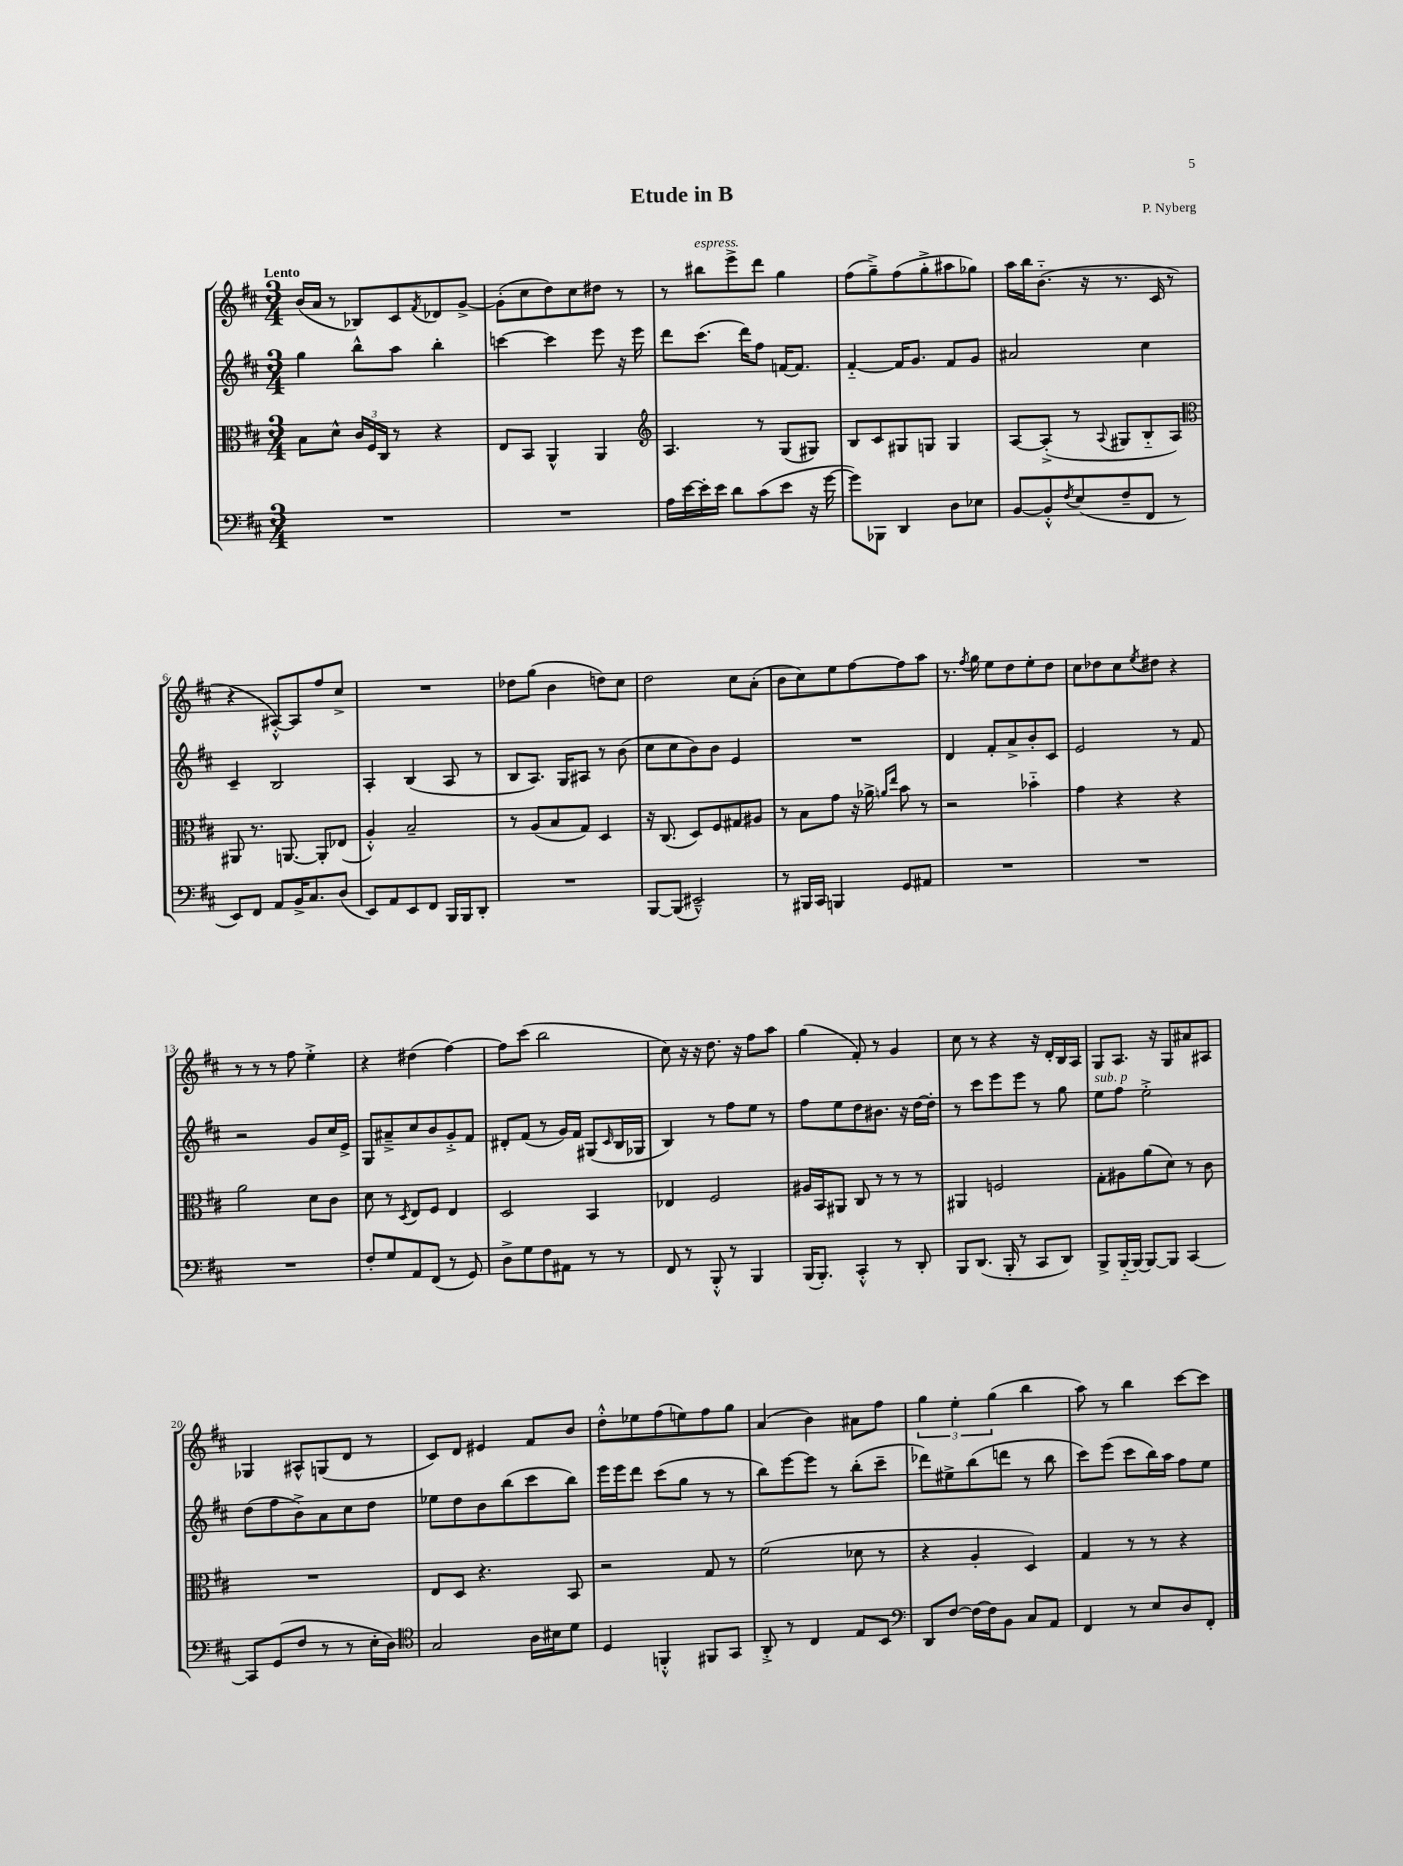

**kern	**kern	**kern	**kern
*staff4	*staff3	*staff2	*staff1
*clefF4	*clefC3	*clefG2	*clefG2
*k[f#c#]	*k[f#c#]	*k[f#c#]	*k[f#c#]
*M3/4	*M3/4	*M3/4	*M3/4
2.r	8B	4gg	(16b
.	.	.	16a
.	8d^^	.	8r
.	24c#	8bb^^	8B-)
.	24F#	.	.
.	24C#	.	.
.	8r	8aa	8c#
.	.	.	8qf#
.	4r	4bb'	8d-
.	.	.	[8g^
=	=	=	=
2.r	8E	[4ccc	(8g']
.	8BB	.	8cc#
.	4AA^^	4ccc]	8dd)
.	.	.	8cc#
.	4AA	8eee	8dd#
.	.	16r	8r
.	.	16eee	.
=	=	=	=
*	*clefG2	*	*
16A	4.A	8ddd	8r
[16e	.	.	.
16e']	.	(8.ccc#	8bb#
16e	.	.	.
8d	.	.	8eee^
.	.	16ddd)	.
(8c#	8r	8ff#	8ddd
8e	(8G	[16f	4gg
.	.	8.f]	.
16r	8G#)	.	.
[16g	.	.	.
=	=	=	=
8g])	8B	[4f#'~	(8ff#
8BBB-	8c#	.	8gg~^)
4DD	8G#	16f#]	(8ff#
.	.	8.g	.
.	8G	.	8gg'^
8D	4G	8f#	8aa#
8E-	.	8g	8gg-)
=	=	=	=
[8BB	[8A	2a#	16aa
.	.	.	16bb
8BB'^^]	(8A'^]	.	(8.b'~
8qF#	.	.	.
(8E	8r	.	.
.	.	.	16r
.	8qqA	.	.
8F#~	8G#	.	8.r
8FF#	8B'~	4cc#	.
.	.	.	16c#
8r	8A)	.	8r
=	=	=	=
*	*clefC3	*	*
8EE)	8AA#	4c#~	4r
8FF#	8.r	.	.
8AA	.	2B	[8A#'^^)
.	[8.AA	.	.
16BB^	.	.	8A#]
8.C#	.	.	.
.	8AA']	.	8ff#
(8D	(8E-	.	8cc#^
=	=	=	=
8EE)	4A'^^)	4A'	2.r
8AA	.	.	.
8EE	2B~	(4B	.
8FF#	.	.	.
16BBB	.	8A	.
16BBB	.	.	.
8DD'	.	8r	.
=	=	=	=
2.r	8r	8B	8dd-
.	(8A	8.A)	(8gg
.	8B	.	4b
.	.	16G	.
.	8G)	8A#	.
.	4D	8r	8dd)
.	.	(8b	8cc#
=	=	=	=
[8BBB	16r	8cc#	2dd
.	(8.C#	.	.
(8BBB]	.	8cc#	.
2EE#~^^)	8D)	8b)	.
.	8F#	8b	.
.	8G#	4e	8cc#
.	8A#	.	(8a'
=	=	=	=
8r	8r	2.r	8b
16BBB#	8B	.	8cc#)
16CC#	.	.	.
4BBB	8g	.	8ee
.	16r	.	[8ff#
.	16a-^	.	.
.	16qqa	.	.
.	16qqee	.	.
8GG	8b	.	8ff#]
8AA#	8r	.	8aa
=	=	=	=
2.r	2r	4d	8.r
.	.	.	8qff#
.	.	.	16gg
.	.	8f#'	8ee
.	.	8a^	8dd
.	4b-'~	8b'	8ee'
.	.	8c#	8dd
=	=	=	=
2.r	4g	2e	8cc#
.	.	.	8dd-
.	4r	.	8cc#
.	.	.	8qee
.	.	.	8dd#
.	4r	8r	4r
.	.	8f#	.
=	=	=	=
2.r	2a	2r	8r
.	.	.	8r
.	.	.	8r
.	.	.	8ff#
.	8d	8g	4ee'^
.	8c#	16cc#	.
.	.	16e^	.
=	=	=	=
8F#'	8d	8G	4r
8G	8r	8a#~^	.
.	8qD	.	.
8AA	8E	8cc#	(4dd#
(8FF#	8F#	8b	.
8r	4E	8g'^	[4ff#)
8GG)	.	8f#	.
=	=	=	=
8D^	2D	8d#'	8ff#]
8G	.	(8f#	(8ccc#
8F#	.	8r	2bb
8AA#	.	16g)	.
.	.	16f#	.
8r	4BB	(8G#	.
.	.	16qqc#	.
8r	.	16B	.
.	.	16G-	.
=	=	=	=
8FF#	4E-	4B)	8cc#)
8r	.	.	16r
.	.	.	16r
8BBB'^^	2F#	8r	8.dd
8r	.	8ff#	.
.	.	.	16r
4BBB	.	8ee	8ff#
.	.	8r	8aa
=	=	=	=
(16BBB	16A#	8ff#	(4gg
8.BBB')	16BB	.	.
.	8AA#	8ee	.
4CC#'^^	8C#	8dd	8f#')
.	8r	8.b#	8r
8r	8r	.	4g
.	.	16r	.
8DD'	8r	[16dd	.
.	.	16dd']	.
=	=	=	=
8BBB	4AA#	8r	8cc#
(8.DD	.	8ccc#	8r
.	2F	8eee	4r
16BBB'	.	.	.
8r	.	8eee	.
8CC#	.	8r	16r
.	.	.	16d'
8DD)	.	8gg	16B
.	.	.	16A
=	=	=	=
8BBB^	8G'	8ee	8G
[16BBB'~	8A#	8ff#	8.A
16BBB_	.	.	.
8BBB_	(8a	2ee'^	.
.	.	.	16r
8BBB]	8d)	.	8G
[4CC#	8r	.	8a#
.	8c#	.	8A#
=	=	=	=
8CC#]	2.r	(8dd	4G-
(8GG	.	8ff#	.
8F#	.	8b^)	8A#^^
8r	.	8a	(8G
8r	.	8cc#	8d
16E'	.	8dd	8r
16D)	.	.	.
=	=	=	=
*clefC4	*	*	*
2G	8E	8ee-	8c#)
.	8D	8dd	8d
.	4.r	8b	4e#
.	.	(8bb	.
16A	.	8ccc#	8f#
16B#	.	.	.
8d	8BB	8bb)	8b
=	=	=	=
4D	2r	16eee	8dd'^^
.	.	16eee	.
.	.	8ddd	8ee-
4FF'^^	.	(8ccc#	(8ff#
.	.	8gg	8ee)
8FF#	8G	8r	8ff#
8GG	8r	8r	8gg
=	=	=	=
8AA'^	(2f#	8bb)	(4a
8r	.	[8eee	.
4C#	.	8eee]	4b)
.	.	8r	.
8E	8d-	(8bb'	8a#
8BB	8r	8ccc#~	8ff#
=	=	=	=
*clefF4	*	*	*
8DD	4r	8ddd-)	6gg
[8F#	.	8ee#^	.
.	.	.	6ee'
16F#_	4A'	(8bb	.
16F#]	.	.	.
.	.	.	(6gg
8BB	.	8ddd	.
8C#	4D)	8r	4bb
8AA	.	8bb	.
=	=	=	=
4FF#	4G	8ccc#)	8aa)
.	.	(8eee	8r
8r	8r	8ccc#	4bb
8E	8r	16bb)	.
.	.	16aa	.
8D	4r	8ff#	[8ccc#
8FF#'	.	8ee	8ccc#]
==	==	==	==
*-	*-	*-	*-
